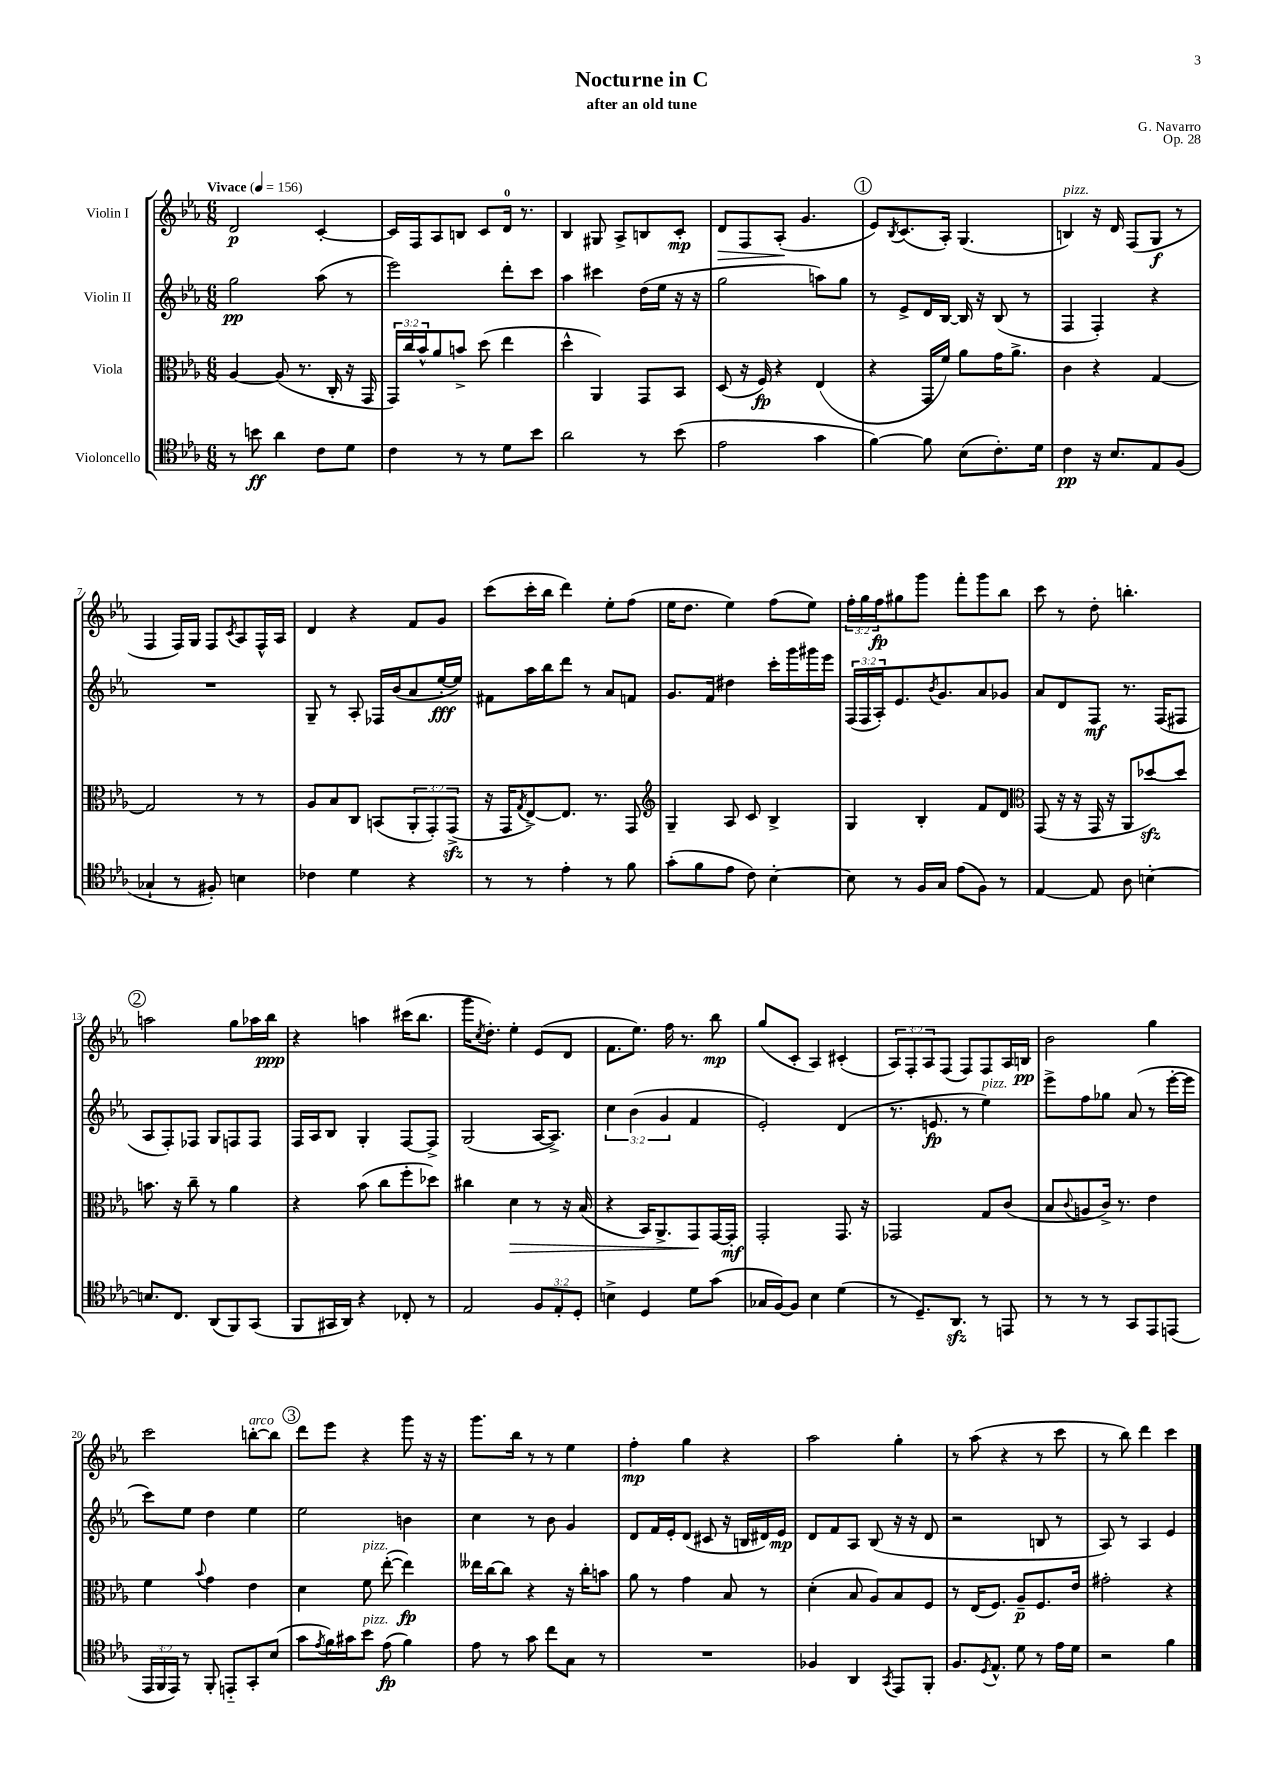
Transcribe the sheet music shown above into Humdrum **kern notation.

**kern	**kern	**kern	**kern
*staff4	*staff3	*staff2	*staff1
*clefC4	*clefC3	*clefG2	*clefG2
*k[b-e-a-]	*k[b-e-a-]	*k[b-e-a-]	*k[b-e-a-]
*M6/8	*M6/8	*M6/8	*M6/8
*MM156	*MM156	*MM156	*MM156
8r	[4A-	2gg	2d
8b	.	.	.
4a-	(8A-]	.	.
.	8.r	.	.
8c	.	(8aa-	[4c'
.	16C'	.	.
8d	16r	8r	.
.	16GG	.	.
=	=	=	=
4c	24GG)	2eee-)	16c]
.	24cc	.	.
.	.	.	16F
.	24b-^^	.	.
.	8a-	.	8A-
8r	8b^	.	8B
8r	(8dd	.	8c
8d	4ee-	8ddd'	16d
.	.	.	8.r
8b-	.	8ccc	.
=	=	=	=
2a-	4dd^^	4aa-	4B-
.	4AA-)	4ccc#	8G#
.	.	.	8A-^
8r	8GG	(16dd	8B
.	.	16ee-	.
(8b-	8BB-	16r	8c'
.	.	16r	.
=	=	=	=
2e-	(8D	2gg	8d
.	16r	.	8F
.	16F)	.	.
.	4r	.	(8A-'
.	.	.	4.g
4g	(4E-	8aa)	.
.	.	8gg	.
=	=	=	=
[4f)	4r	8r	8e-)
.	.	.	8qB-
.	.	8e-^	(8.c
8f]	16GG'	16d	.
.	16f)	[16B-	16A-')
(8B-	8a-	16B-]	(4.G
.	.	16r	.
8.c')	16g	(8B-	.
.	8.a-^	.	.
.	.	8r	.
16d	.	.	.
=	=	=	=
4c	4c	4F	4B)
16r	4r	4F')	16r
8.B-	.	.	16d
.	.	.	(8F
8E-	[4G	4r	8G
(8F	.	.	8r
=	=	=	=
4G-`	2G]	2.r	4F
8r	.	.	16F)
.	.	.	16G
8F#')	.	.	8F
.	.	.	8qc
4B	8r	.	8A-
.	8r	.	16F^^
.	.	.	16A-
=	=	=	=
4c-	8A-	8G~	4d
.	8B-	8r	.
4d	8C	8A-'	4r
.	(8BB	16F-	.
.	.	(16b-	.
4r	12AA-'	8a-	8f
.	12GG')	.	.
.	.	[16ee-'	8g
.	(12GG^	.	.
.	.	16ee-])	.
=	=	=	=
8r	16r	8f#	(8ccc
.	16GG	.	.
.	8qG	.	.
8r	[8E-^)	16aa-	16ccc'
.	.	16bb-	16bb-
4e-'	8.E-]	8ddd	4ddd)
.	.	8r	.
.	8.r	.	.
8r	.	8a-	8ee-'
8f	8GG	8f	(8ff
=	=	=	=
*	*clefG2	*	*
(8g'	4G~	8.g	16ee-
.	.	.	8.dd
8f	.	.	.
.	.	16f	.
8e-	8A-	4dd#	4ee-)
8c)	8c	.	.
[4B-'	4B-^	16ccc'	(8ff
.	.	16ggg	.
.	.	16ggg#	8ee-)
.	.	16eee-	.
=	=	=	=
8B-]	4G	(24F	24ff'
.	.	24F	24gg
.	.	24A-')	24ff
8r	.	8.e-	8gg#
16F	4B-'	.	8ggg
.	.	8qb-	.
16G	.	8.g	.
(8e-	.	.	8fff'
8F)	8f	8a-	8ggg
8r	8d	8g-	8bb-
=	=	=	=
*	*clefC3	*	*
[4E-	(8GG	8a-	8ccc
.	16r	8d	8r
.	16r	.	.
8E-]	16GG	8F	8dd'
.	16r	.	.
8A-	8AA-	8.r	4.bb'
[4B'	[8dd-)	.	.
.	.	(16F	.
.	8dd-]	8F#	.
=	=	=	=
8.B]	8.b	8A-	2aa
.	.	8F')	.
8.C	16r	.	.
.	8cc~	8F-	.
(8AA-	8r	8G	.
8FF)	4a-	8F	8gg
(8GG	.	8F	16aa-
.	.	.	16bb-
=	=	=	=
8FF	4r	16F	4r
.	.	16A-	.
16GG#	.	8B-	.
16AA-)	.	.	.
4r	(8b-	4G'	4aa
.	8cc	.	.
8C-'	8ff'	[8F	(16ccc#
.	.	.	8.bb-
8r	8dd-)	8F^]	.
=	=	=	=
2E-	4cc#	(2G	16ggg
.	.	.	8qcc
.	.	.	8.dd')
.	4d	.	4ee-'
12F	8r	[16A-	(8e-
.	.	8.A-^])	.
12E-'	.	.	.
.	16r	.	8d
12D'	.	.	.
.	(16B-	.	.
=	=	=	=
4B^	4r	6cc	8.f
.	.	(6b-	.
.	.	.	8.ee-)
4D	16BB-)	.	.
.	8.AA-^	.	.
.	.	6g	.
.	.	.	16ff
.	.	.	8.r
8d	8GG	4f	.
(8g	[16GG	.	8bb-
.	16GG']	.	.
=	=	=	=
16G-	2GG'	2e-')	(8gg
[16F)	.	.	.
8F]	.	.	8c'
4B-	.	.	4A-)
(4d	8.GG	(4d	(4c#'
.	16r	.	.
=	=	=	=
8r	2GG-	8.r	12A-)
.	.	.	12F'
8.D~)	.	.	.
.	.	.	12A-
.	.	8.e	.
.	.	.	(8F
8.AA-	.	.	.
.	.	8r	8F)
8r	8G	4ee-)	8F
8EE	(8c	.	16A-
.	.	.	16B
=	=	=	=
8r	8B-	8eee-^	2b-
.	8qqc	.	.
8r	8A	8ff	.
8r	16c^)	8gg-	.
.	8.r	.	.
8GG	.	(8a-	.
8EE-	4e-	8r	4gg
(8EE	.	[16eee-'	.
.	.	16eee-]	.
=	=	=	=
24EE-	4f	8ccc)	2ccc
24FF	.	.	.
24EE-)	.	.	.
8r	.	8ee-	.
.	8qqb-	.	.
8FF'	4g	4dd	.
8EE'~	.	.	.
8GG'	4e-	4ee-	[8bb'
(8B-	.	.	8bb]
=	=	=	=
8g	4d	2ee-	8ddd
8qe-	.	.	.
16f)	.	.	8eee-
16g#	.	.	.
8b-	8f	.	4r
(8e-	([8ee-'	.	.
4f)	4ee-])	4b	8ggg
.	.	.	16r
.	.	.	16r
=	=	=	=
8e-	16ee--	4cc	8.ggg
.	[16cc	.	.
8r	8cc]	.	.
.	.	.	16bb-
8g	4r	8r	8r
8cc	.	8b-	8r
8G	16r	4g	4ee-
.	16cc'	.	.
8r	8b	.	.
=	=	=	=
2.r	8a-	8d	4ff'
.	8r	16f	.
.	.	16e-'	.
.	4g	(8d	4gg
.	.	8c#	.
.	8B-	16r	4r
.	.	16B	.
.	8r	16d#)	.
.	.	16e-	.
=	=	=	=
4F-	(4d'	8d	2aa-
.	.	8f	.
4AA-	8B-	8A-	.
.	8A-)	(8B-	.
8qGG	.	.	.
8EE-	8B-	16r	4gg'
.	.	16r	.
8FF'	8F	8d	.
=	=	=	=
8.F	8r	2r	8r
.	(16E-	.	(8aa-
8qD	.	.	.
8.E-^^	8.F)	.	.
.	.	.	4r
8d	8A-~	.	.
8r	8.F	8B	8r
16e-	.	8r	8ccc
16d	16e-	.	.
=	=	=	=
2r	2g#'	8A-)	8r
.	.	8r	8bb-)
.	.	4A-	4ddd
4f	4r	4e-	4ccc
==	==	==	==
*-	*-	*-	*-
